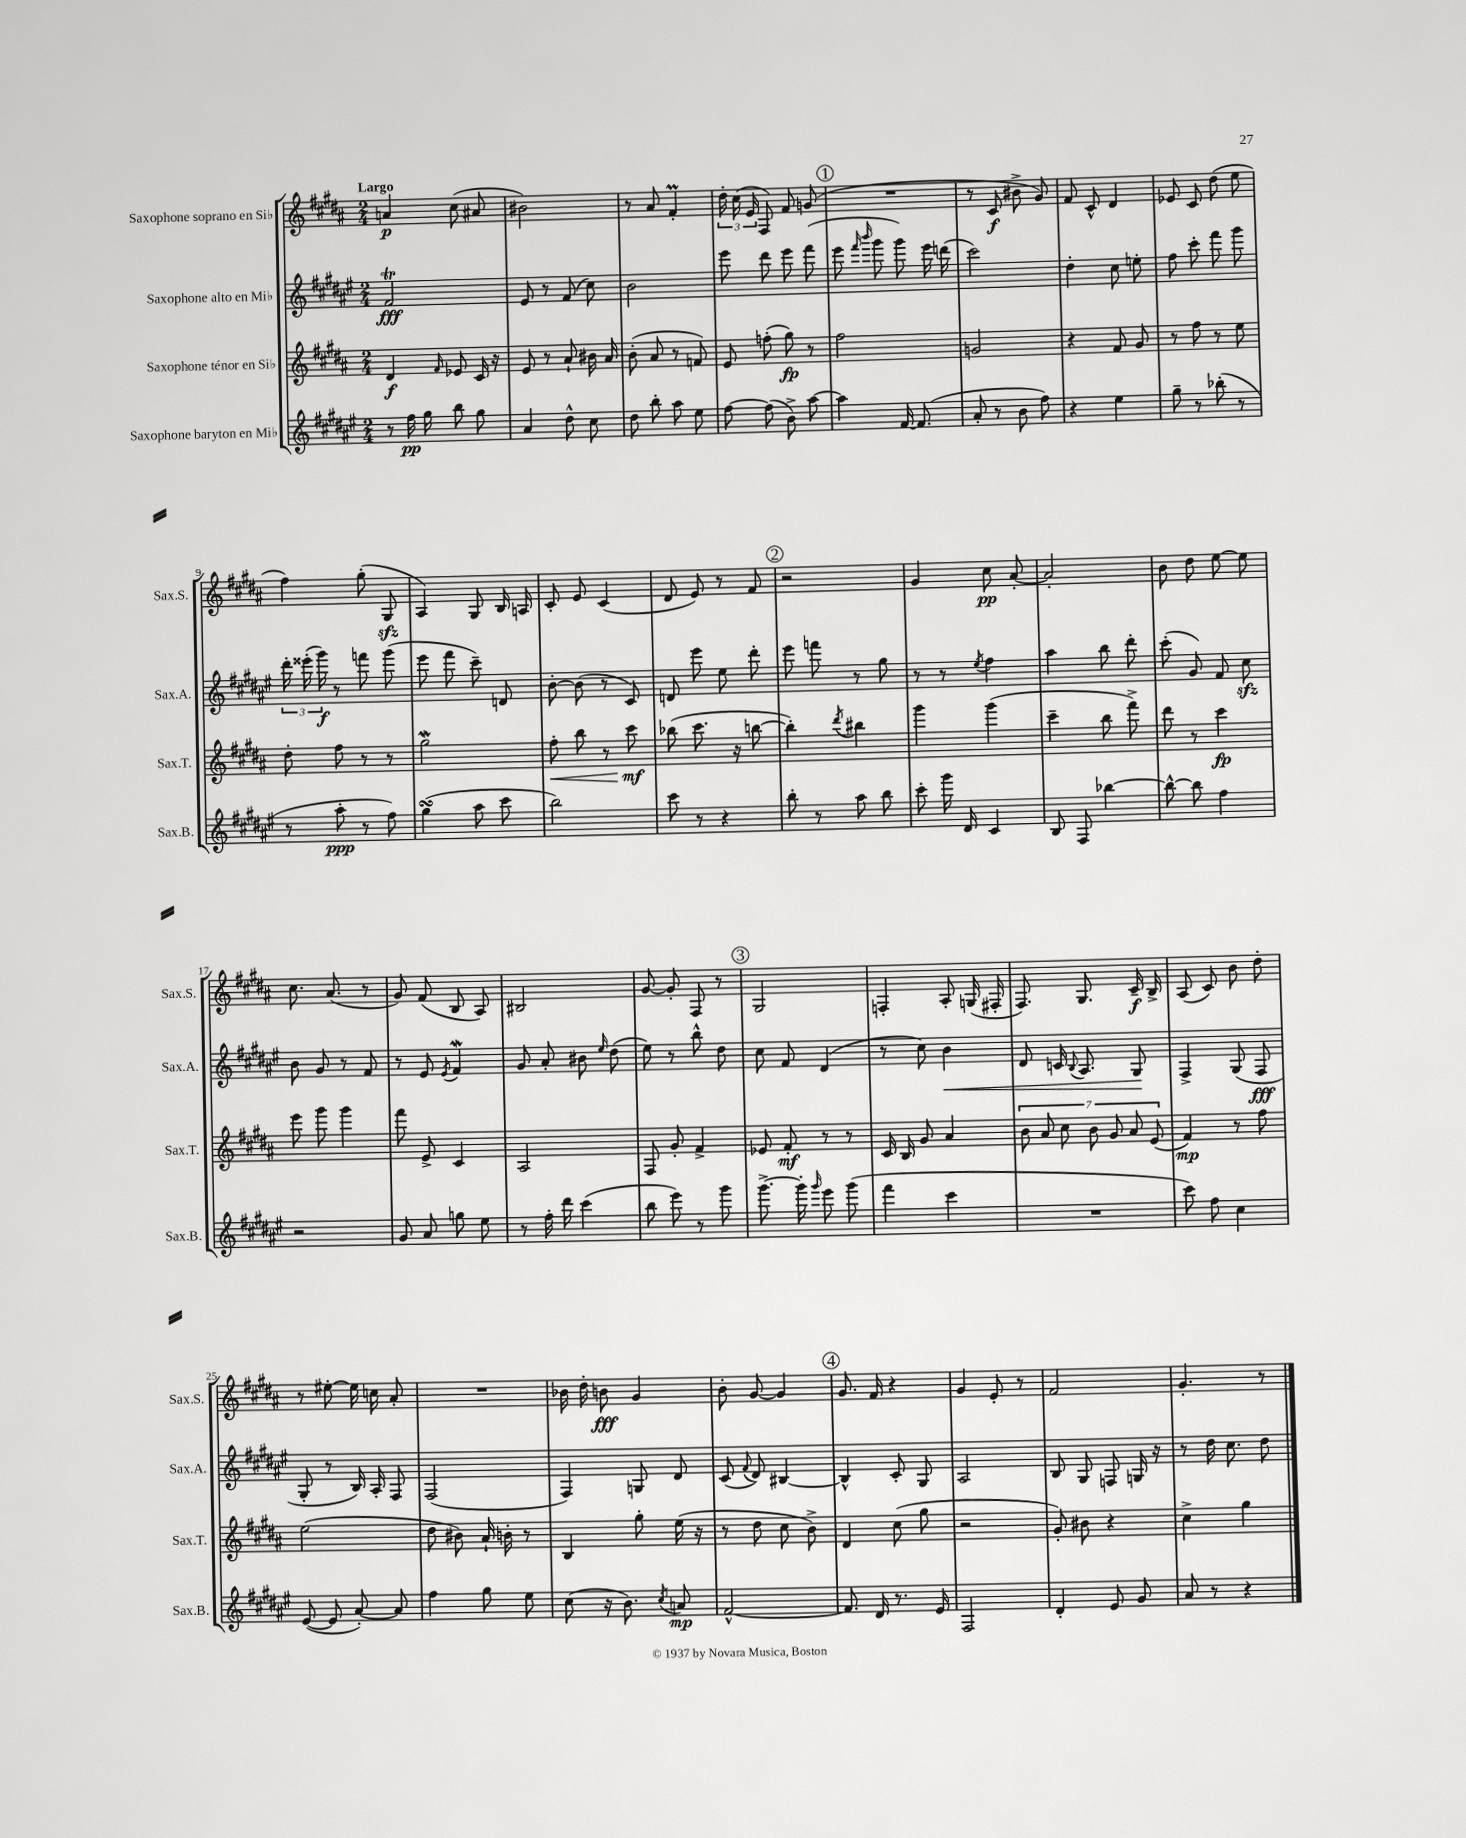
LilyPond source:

<<
\new StaffGroup <<
\new Staff = "s0" \with { instrumentName = "Saxophone soprano en Sib" shortInstrumentName = "Sax.S." } {
    \clef treble \key b \major \numericTimeSignature \time 2/4 \tempo "Largo"
    \autoBeamOff a'4\p cis''8( ais'8 |
    bis'2) |
    r8 ais'8 fis'4-.\prall |
    \tuplet 3/2 { dis''16-. cis''16( e'16 } fis8) fis'8 g'8( |
    \mark \markup { \circle "1" } R2 |
    r8 cis'8\f bis'8-> gis'8) |
    fis'8 cis'8-^ dis'4 |
    ees'8 cis'8 dis''8( e''8 |
    fis''4) gis''8-.( gis8\sfz |
    ais4) gis8 b16 a16 |
    cis'8-. e'8 cis'4( |
    dis'8 e'8) r8 fis'8 |
    \mark \markup { \circle "2" } r2 |
    gis'4 cis''8\pp ais'8~-. |
    ais'2-. |
    b'8 dis''8 e''8~ e''8 |
    cis''8. ais'8.( r8 |
    gis'8) fis'8( b8 ais8) |
    bis2 |
    gis'8~ gis'8-. fis8 r8 |
    \mark \markup { \circle "3" } gis2 |
    f4-. ais8-. g16( fis16-. |
    fis8.) gis8. cis'16--\f b16-> |
    ais8( cis'8) b'8 dis''8-. |
    r8 eis''8~-. eis''16 c''16 ais'8-. |
    R2 |
    bes'16 dis''16-. b'8\fff gis'4 |
    b'8-. gis'8~ gis'4 |
    \mark \markup { \circle "4" } gis'8. fis'16 r4 |
    gis'4 e'8-. r8 |
    fis'2 |
    gis'4.-. r8 \bar "|." |
}
\new Staff = "s1" \with { instrumentName = "Saxophone alto en Mib" shortInstrumentName = "Sax.A." } {
    \clef treble \key fis \major \numericTimeSignature \time 2/4
    \autoBeamOff fis'2\trill\fff |
    eis'8 r8 fis'8( cis''8) |
    b'2 |
    eis'''8 dis'''8 eis'''8 fis'''8( |
    \mark \markup { \circle "1" } eis'''8 \grace { fis'''16 b'''16 } gis'''8 gis'''8) eis'''16 d'''16( |
    cis'''2) |
    dis''4-. cis''8 e''8-. |
    fis''8 cis'''8-. fis'''8 gis'''8 |
    \tuplet 3/2 { dis'''16-. eisis'''16-.( gis'''16\f) } r8 f'''8 gis'''8( |
    eis'''8 fis'''8 cis'''8--) d'8 |
    b'8~-. b'8( r8 cis'8) |
    d'8 eis'''8 eis''8 dis'''8-. |
    \mark \markup { \circle "2" } eis'''8 f'''8 r8 gis''8 |
    r8 r8 \acciaccatura { eis''8 } fis''4 |
    ais''4 b''8 dis'''8-. |
    cis'''8-.( gis'8) fis'8 cis''8\sfz |
    b'8 gis'8 r8 fis'8 |
    r8 eis'8 \acciaccatura { eis'8 } fis'4\mordent |
    gis'8 ais'8-. bis'8 \grace { eis''16 } dis''8( |
    eis''8) r8 b''8-^ dis''8 |
    \mark \markup { \circle "3" } cis''8 fis'8 dis'4( |
    r8 cis''8) b'4\< |
    dis'8 c'16 \appoggiatura { b8 } ais8. gis8\! |
    fis4-> gis8( fis8\fff |
    gis8-. r8 b16) ais16-. fis8 |
    fis2( |
    fis4) g8 dis'8 |
    cis'8( \appoggiatura { fis'8 } dis'8) bis4~ |
    \mark \markup { \circle "4" } bis4-^ cis'8-. gis8 |
    ais2 |
    b8 gis8 f8 g16 r16 |
    r8 dis''16 cis''8. dis''8 \bar "|." |
}
\new Staff = "s2" \with { instrumentName = "Saxophone ténor en Sib" shortInstrumentName = "Sax.T." } {
    \clef treble \key b \major \numericTimeSignature \time 2/4
    \autoBeamOff dis'4\f \grace { fis'16 } ees'8 cis'16 r16 |
    e'8 r8 ais'8-! bis'16 ais'16 |
    b'8-.( ais'8 r8 f'8) |
    e'8 f''8-.( gis''8\fp) r8 |
    \mark \markup { \circle "1" } fis''2 |
    g'2 |
    r4 fis'8 gis'8 |
    r8 fis''8 r8 e''8 |
    dis''8-. fis''8 r8 r8 |
    gis''2\mordent |
    fis''8-.\< b''8 r8 cis'''8\mf\! |
    bes''8( cis'''8. r16 b''8~ |
    \mark \markup { \circle "2" } b''4-.) \acciaccatura { dis'''8 } bis''4 |
    gis'''4 gis'''4( |
    cis'''4-- b''8 fis'''8->) |
    dis'''8 r8 cis'''4\fp |
    e'''8 gis'''8 gis'''4 |
    fis'''8 e'8-> cis'4 |
    ais2 |
    fis8 gis'8-. fis'4-> |
    \mark \markup { \circle "3" } ees'8 fis'8-.\mf r8 r8 |
    cis'16 b16 gis'8 ais'4 |
    \tuplet 7/4 { b'8 ais'8 cis''8 b'8 gis'8 ais'8 e'8( } |
    fis'4\mp) r8 fis''8 |
    e''2( |
    dis''8 bis'8) ais'16-! b'16-. r8 |
    b4 gis''8-. e''16( r16 |
    r8 dis''8 cis''8 b'8->) |
    \mark \markup { \circle "4" } dis'4 cis''8( gis''8 |
    r2 |
    gis'8-.) bis'8 r4 |
    cis''4-> gis''4 \bar "|." |
}
\new Staff = "s3" \with { instrumentName = "Saxophone baryton en Mib" shortInstrumentName = "Sax.B." } {
    \clef treble \key fis \major \numericTimeSignature \time 2/4
    \autoBeamOff r8 fis''16\pp gis''16 b''8 gis''8 |
    ais'4 dis''8-^ cis''8 |
    dis''8 b''8-. ais''8 eis''8 |
    fis''8~ fis''8( b'8->) ais''8~ |
    \mark \markup { \circle "1" } ais''4 fis'16~ fis'8.( |
    ais'8-. r8 b'8 fis''8) |
    r4 eis''4 |
    gis''8-- r8 bes''8-.( r8 |
    r8 ais''8-.\ppp r8 fis''8) |
    gis''4\turn( ais''8 cis'''8 |
    b''2) |
    cis'''8 r8 r4 |
    \mark \markup { \circle "2" } b''8-. r8 ais''8 b''8 |
    cis'''8-. gis'''16 dis'16 cis'4 |
    b8 fis8 bes''4~ |
    bes''8~-^ bes''8 fis''4 |
    r2 |
    gis'8 ais'8 g''8 eis''8 |
    r8 fis''16-. dis'''16 cis'''4( |
    b''8 eis'''8) r8 gis'''8 |
    \mark \markup { \circle "3" } gis'''8.~-> gis'''16-. \grace { gis'''16 } eis'''8 gis'''8( |
    fis'''4 cis'''4 |
    R2 |
    cis'''8) fis''8 cis''4 |
    eis'8~( eis'8 ais'8~-.) ais'8 |
    fis''4 gis''8 eis''8 |
    cis''8( r16 b'8.) \acciaccatura { cis''8 } a'8\mp |
    fis'2~-^ |
    \mark \markup { \circle "4" } fis'8. dis'16 r8. eis'16 |
    fis2 |
    dis'4-. eis'8 gis'8 |
    ais'8 r8 r4 \bar "|." |
}
>>
>>
